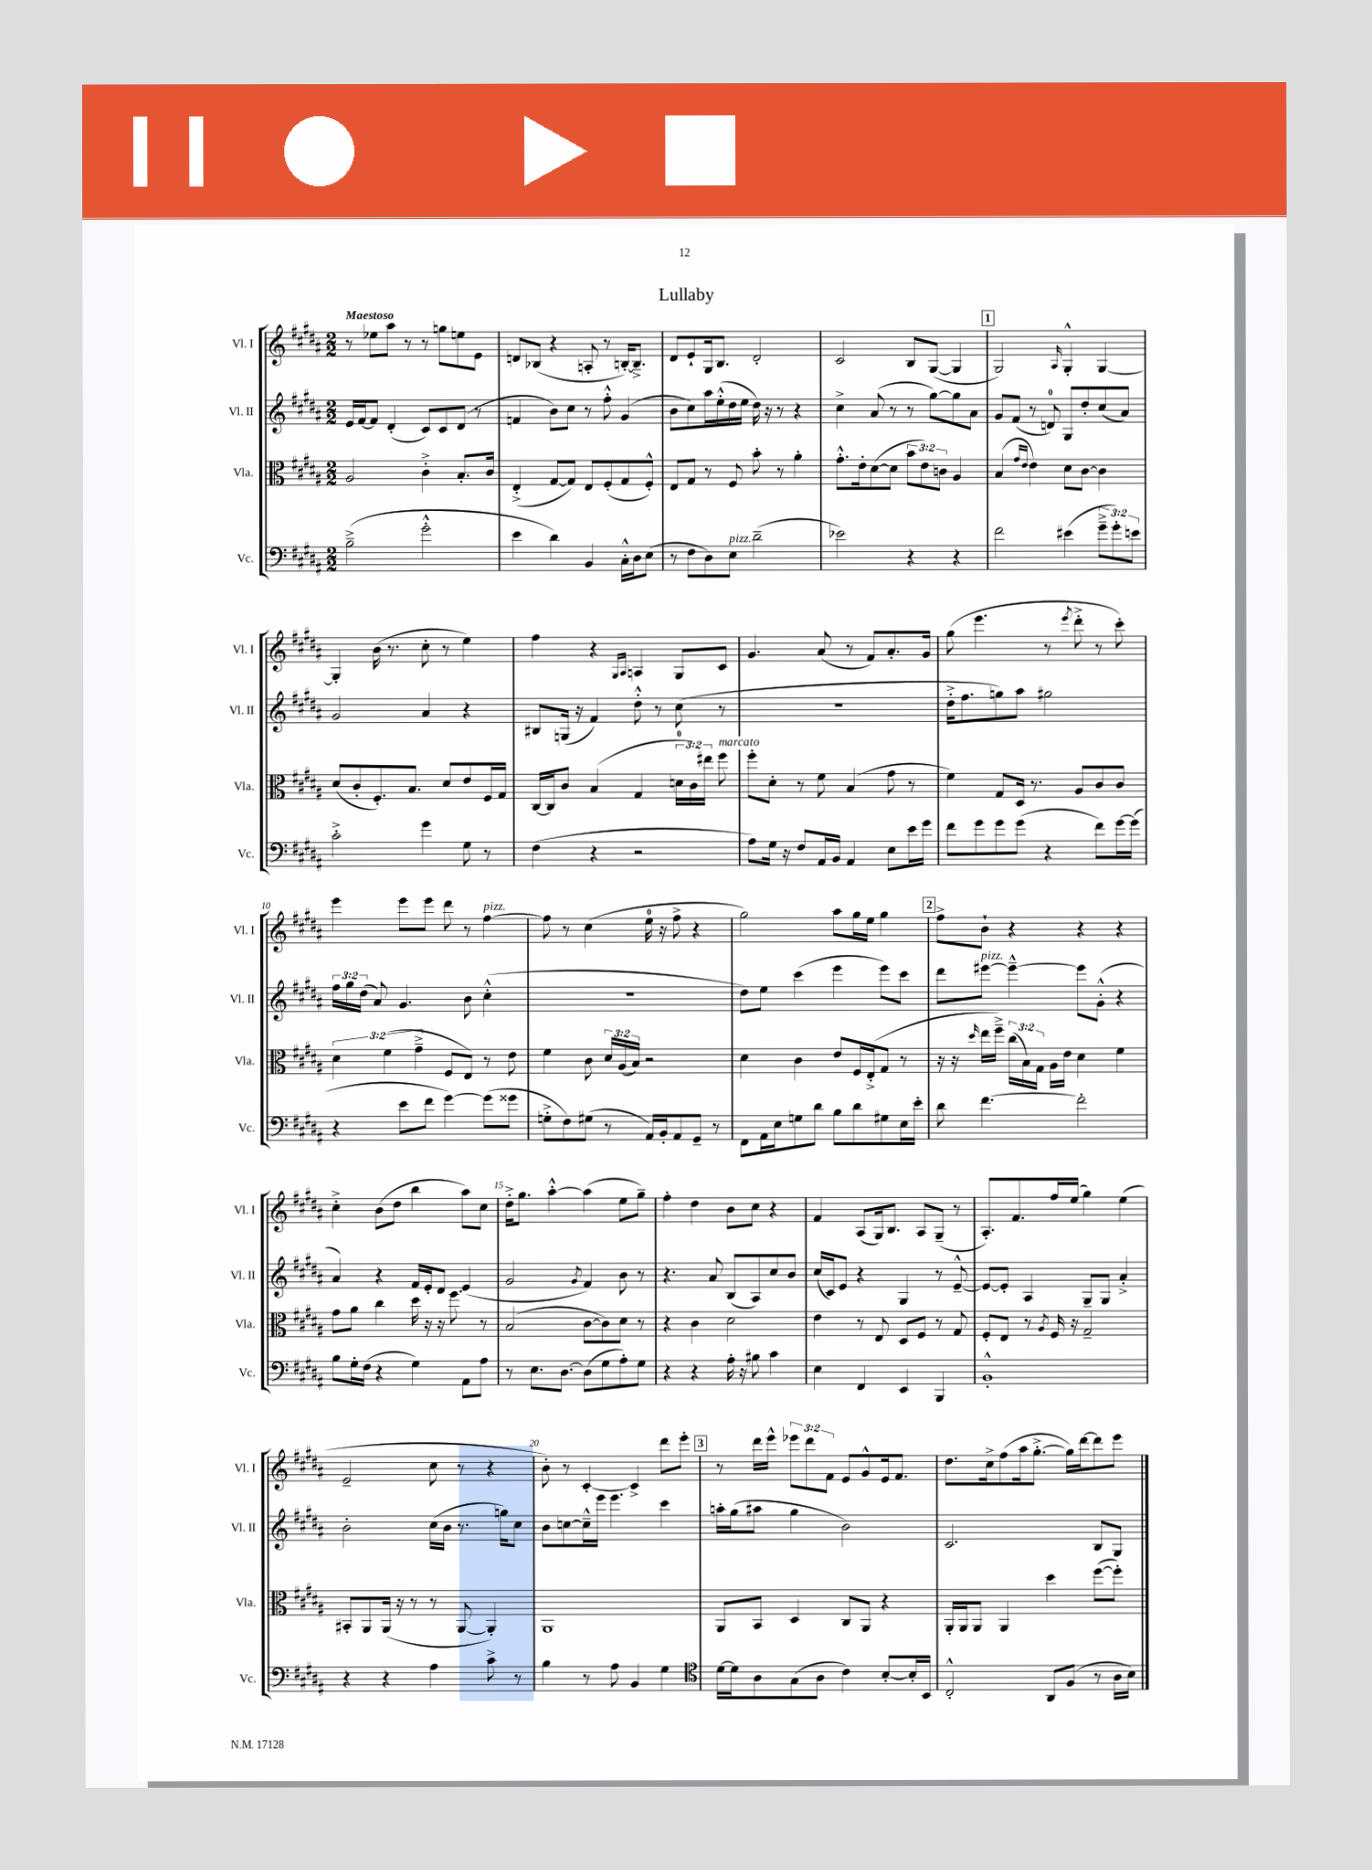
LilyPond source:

\header { title = "Lullaby" }
<<
\new StaffGroup <<
\new Staff = "s0" \with { instrumentName = "Vl. I" shortInstrumentName = "Vl. I" } {
    \clef treble \key b \major \numericTimeSignature \time 2/2 \override Staff.TupletNumber.text = #tuplet-number::calc-fraction-text \tempo "Maestoso"
    \autoBeamOff r8 ees''8[ ais''8] r8 r8 g''8[ e''8 e'8] |
    d'8[ bes8]( r4 a8-. r8 b16[~-.) b8.]---> |
    dis'8[ e'8-! gis16 b8.] dis'2-. |
    cis'2 b8[ gis8]~( gis4 |
    \mark \markup { \box "1" } gis2) \grace { ais16 } gis4-.-^ gis4~ |
    gis4-. b'16( r8. cis''8-. r8 e''4) |
    fis''4 r4 \grace { gis16[ ais16] } a4 gis8[ cis'8] |
    gis'4. ais'8( r8 fis'8[) ais'8.-. gis'16] |
    gis''8( e'''4. r8 \acciaccatura { e'''8 } dis'''8-.-> r8 cis'''8-.) |
    e'''4 e'''8[ e'''8] dis'''8 r8 fis''4~^\markup { \italic "pizz." } |
    fis''8 r8 cis''4( e''16-0 r16 fis''8-> r4 |
    gis''2) ais''8[ gis''16 e''16] gis''4 |
    \mark \markup { \box "2" } fis''8[-> b'8]-! r4 r4 r4 |
    cis''4-.-> b'8[( dis''8] b''4 ais''8[) cis''8] |
    dis''16[-.-> gis''8.] ais''4~-.-^ ais''4( e''8[ gis''8]--) |
    fis''4-. dis''4 b'8[ cis''8] r4 |
    fis'4 ais8[( gis16) b8.] ais8[ gis8]--( r8 |
    ais8.[-.) fis'8. fis''16 e''16]( gis''4) e''4( |
    e'2-- cis''8 r8 r4 |
    b'8-.) r8 cis'4~-. cis'4-> dis'''8[ e'''8]-. |
    \mark \markup { \box "3" } r8 dis'''16[ e'''16]-^ \tuplet 3/2 { ees'''8[ dis'''8 fis'8] } e'8[ gis'8-^ e'16 fis'8.] |
    dis''8.[ cis''16-> fis''8( ais''16 gis''8.]~-.-> gis''16[) dis'''16~ dis'''8 e'''8] \bar "|." |
}
\new Staff = "s1" \with { instrumentName = "Vl. II" shortInstrumentName = "Vl. II" } {
    \clef treble \key b \major \numericTimeSignature \time 2/2 \override Staff.TupletNumber.text = #tuplet-number::calc-fraction-text
    \autoBeamOff e'16[ fis'16~ fis'8] dis'4-.( cis'8[) cis'8 dis'8]( r8 |
    f'4 b'8[) cis''8] r8 fis''8-.-^ gis'4( |
    b'8[ cis''8) ais''16 e''16-.-^( dis''16 e''16] dis''16) r16 r8 r4 |
    cis''4-> ais'8( r8 r8 gis''8[~) gis''8 ais'8] |
    \mark \markup { \box "1" } gis'8[ fis'8]( r8 d'8-0) gis8[ dis''8-. cis''8( ais'8]) |
    gis'2 ais'4 r4 |
    bis8[ g16]( r16 fis'4) dis''8-.-^ r8 cis''8( r8 |
    R1 |
    dis''16[-.-> fis''8. g''8) ais''8] gis''2 |
    \tuplet 3/2 { fis''16[ gis''16 dis''16]( } ais'8) gis'4. b'8 cis''4-.-^( |
    r1 |
    dis''8[) e''8] cis'''4( e'''4 e'''8[) cis'''8] |
    \mark \markup { \box "2" } dis'''8[ eis'''8]~^\markup { \italic "pizz." } eis'''4~---^ eis'''8[ gis'8]-.-^( r4 |
    ais'4) r4 fis'16[ e'16-. dis'8] e'4( |
    gis'2 \acciaccatura { gis'8 } fis'4) b'8 r8 |
    r4. ais'8 b8[( ais8) cis''8 b'8] |
    cis''16[( cis'16) e'8] r4 gis4 r8 e'8~---^ |
    e'8[~ e'8]-. ais4 gis8[-- gis8] ais'4-.-> |
    b'2-. cis''16[( b'16] r8. g''16[) cis''8] |
    b'8[ c''8~ c''16---^ e'''16] e'''4. cis'''4 |
    \mark \markup { \box "3" } a''16[-. gis''16( ais''8] gis''4 b'2) |
    cis'2. b8[ gis8] \bar "|." |
}
\new Staff = "s2" \with { instrumentName = "Vla." shortInstrumentName = "Vla." } {
    \clef alto \key b \major \numericTimeSignature \time 2/2 \override Staff.TupletNumber.text = #tuplet-number::calc-fraction-text
    \autoBeamOff ais2 cis'4-.-> b8.[-. cis'16] |
    e4-.->( gis8[~ gis8]) e8[ fis8-.( gis8 fis8]-.-^) |
    e8[ gis8] r8 fis8 b'8-. r8 ais'4-. |
    gis'8.[-.-^ e'16-. dis'8~( dis'8] \tuplet 3/2 { b'8[ e'8) c'8] } ais4 |
    \mark \markup { \box "1" } b4( \grace { gis'16[ e'16] } e'4) dis'8[ cis'8]~ cis'4 |
    dis'8[( cis'8-. fis8.-.) b8.] dis'8[ e'8 fis16 gis16] |
    cis16[~ cis16 cis'8] b4( gis4 \tuplet 3/2 { d'16[-0 cis'16) eis''16] } fis''8^\markup { \italic "marcato" } |
    fis''8[-. dis'8]-. r8 fis'8 b4( gis'8 r8 |
    fis'4) gis8[ dis16] r8. ais8[ cis'8 cis'8] |
    \tuplet 3/2 { dis'4 fis'4( gis'4---> } fis8[ e8]) r8 e'8 |
    fis'4 cis'8 \tuplet 3/2 { dis'16[ ais16( b16]) } r2 |
    dis'4 cis'4 e'8[ fis16 e16-.->( gis8] r8 |
    \mark \markup { \box "2" } r16 r16 \grace { dis''16 } e''16[ fis''16]--->) \tuplet 3/2 { cis''16[( b16) gis16] } ais16[ e'16] dis'4 fis'4 |
    gis'8[ ais'8] cis''4 dis''16 r16 r16 fis''8. r8 |
    b2( cis'8[~ cis'8) dis'8] r8 |
    r4 cis'4 dis'2 |
    e'4 r8 e8 dis8[ fis8] r8 gis8 |
    fis8[-. e8] r8 \acciaccatura { ais8 } fis16 r16 gis2-- |
    bis,8[-. ais,8 ais,16]( r16 r8 r8 ais,8~ ais,4-.) |
    ais,1 |
    \mark \markup { \box "3" } ais,8[ b,8] dis4 cis8[ ais,8] r4 |
    ais,16[-. ais,16 ais,8] ais,4 dis''4 fis''8[~( fis''8]-.) \bar "|." |
}
\new Staff = "s3" \with { instrumentName = "Vc." shortInstrumentName = "Vc." } {
    \clef bass \key b \major \numericTimeSignature \time 2/2 \override Staff.TupletNumber.text = #tuplet-number::calc-fraction-text
    \autoBeamOff b2--->( gis'2-.-^ |
    e'4 dis'4) b,4 cis16[-.-^ dis16 e8]( |
    r8 fis8[ dis8) e8]^\markup { \italic "pizz." } dis'2--( |
    ees'2) r4 r4 |
    \mark \markup { \box "1" } fis'2 eis'4( \tuplet 3/2 { gis'8[---> gis'8-.) e'8] } |
    cis'2-.-> gis'4 gis8 r8 |
    fis4( r4 r2 |
    ais8[) gis16] r16 fis8[ ais,16 b,16] ais,4 e8[ e'16 gis'16] |
    fis'8[ gis'8 gis'8 gis'8]( r4 fis'8[) gis'16~ gis'16]( |
    r4 e'8[ fis'8] gis'4~) gis'8[( gisis'8] |
    g8[-.-> fis8) gis8]( r8 ais,16[) b,16-. ais,8 gis,8]-- r8 |
    fis,8[ ais,16 e16 g8 dis'8] b8[ dis'8 gis8 e16 e'16]-. |
    \mark \markup { \box "2" } dis'8 fis'4.~ fis'2-. |
    b8[ gis16-. fis16]( r4 gis4) ais,8[ ais8] |
    r8 e8.[ dis8.]~ dis8[( gis8 ais8-.) gis8] |
    r4 r4 ais16-. r16 bis8 cis'4 |
    e4 fis,4 e,4 b,,4 |
    b,1-.-^ |
    r4 r4 ais4 cis'8-> r8 |
    b4 r8 ais8 b,4 gis4 |
    \mark \markup { \box "3" } \clef tenor dis'16[~ dis'16 ais8 gis8( ais8] cis'4) b8[~-. b16-. b,16] |
    cis2-.-^ ais,8[ fis8]( r8 ais16[ b16]) \bar "|." |
}
>>
>>
